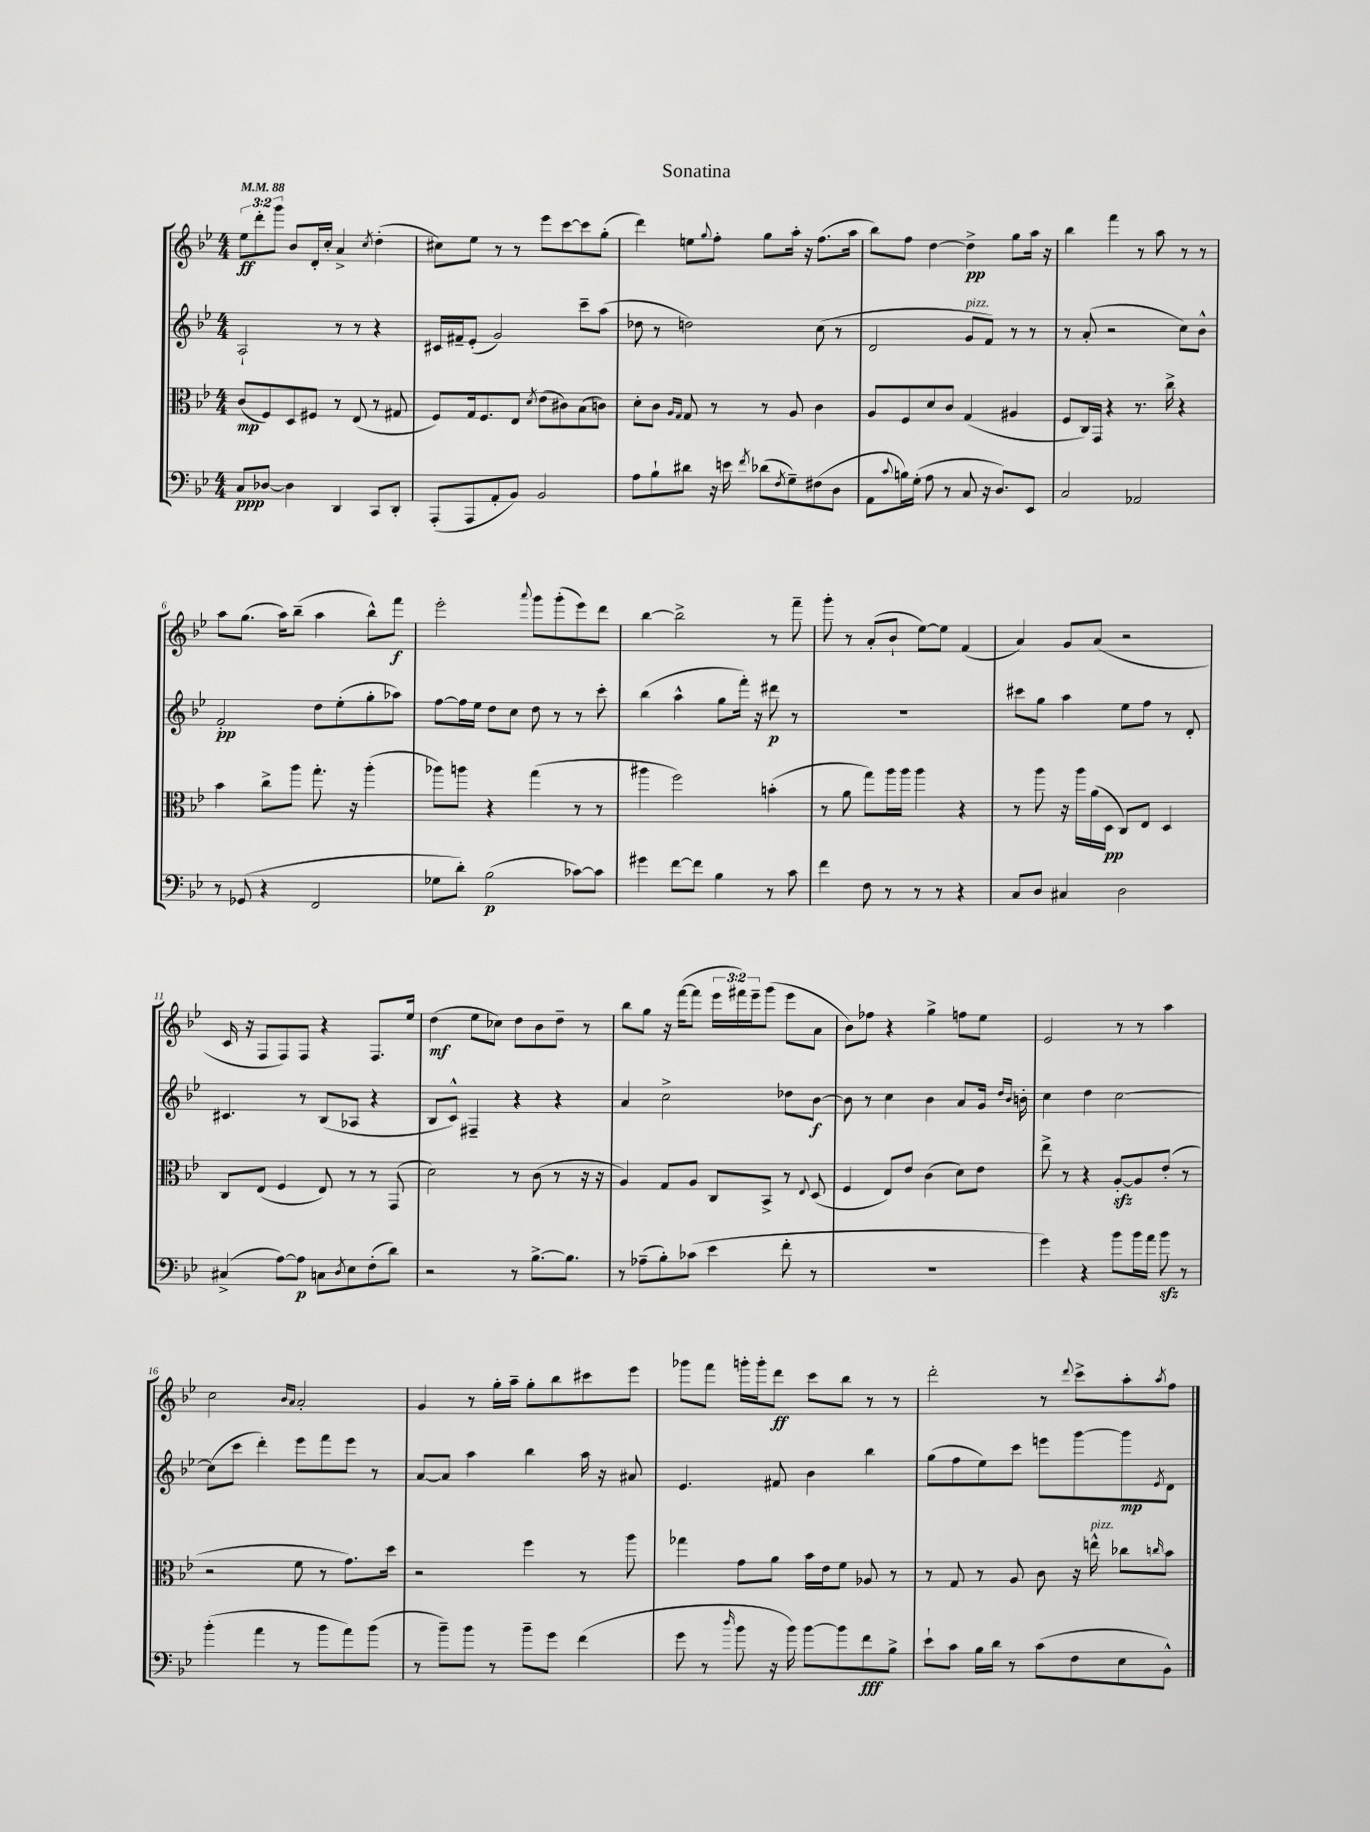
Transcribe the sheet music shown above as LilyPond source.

\header { title = "Sonatina" }
<<
\new StaffGroup <<
\new Staff = "s0" {
    \clef treble \key bes \major \numericTimeSignature \time 4/4 \override Staff.TupletNumber.text = #tuplet-number::calc-fraction-text \tempo 4 = 88
    \tuplet 3/2 { ees''8\ff d'''8-. g'''8 } bes'8 d'16-. c''16-. a'4-> \acciaccatura { c''8 } d''4-.( |
    cis''8) ees''8 r8 r8 ees'''8 c'''8~ c'''8 g''8-.( |
    d'''4) e''8 \appoggiatura { g''8 } f''8-. g''8 a''16-. r16 f''8.( a''16 |
    bes''8) f''8 d''4~ d''4->\pp g''8 a''16 r16 |
    bes''4 f'''4 r8 a''8 r8 r8 |
    a''8 g''8.( a''16) bes''8--( a''4 bes''8-^) f'''8\f |
    ees'''2-. \appoggiatura { a'''8 } g'''8 g'''8-.( ees'''8) d'''8 |
    bes''4~ bes''2-> r8 f'''8-- |
    g'''8-. r8 a'8-.( bes'8-! ees''8~) ees''8 f'4( |
    a'4) g'8 a'8( r2 |
    c'16 r16 f8 f8) f8 r4 f8. ees''16 |
    d''4\mf( ees''8 ces''8) d''8 bes'8 d''8-- r8 |
    bes''8 g''8 r16 f'''16~( f'''8 \tuplet 3/2 { ees'''16 fis'''16) ees'''16-- } g'''8( ees'''8 a'8 |
    bes'8) fes''8 r4 g''4-> f''8 ees''8 |
    ees'2 r8 r8 a''4 |
    c''2 \grace { bes'16 a'16 } a'2-. |
    g'4 r8 g''16-. a''16-- g''8-. bes''8 cis'''8 ees'''8 |
    ges'''8 f'''8 g'''16-. g'''16-. d'''8\ff c'''8 bes''8 r8 r8 |
    d'''2-. r8 \appoggiatura { d'''8 } c'''8-> a''8-. \acciaccatura { a''8 } f''8 \bar "|." |
}
\new Staff = "s1" {
    \clef treble \key bes \major \numericTimeSignature \time 4/4
    a2-! r8 r8 r4 |
    cis'16 fis'16-- ees'8-.( g'2) c'''8-- a''8( |
    des''8 r8 d''2) c''8( r8 |
    d'2 g'8^\markup { \italic "pizz." } f'8) r8 r8 |
    r8 a'8-.( r2 c''8) bes'8-^ |
    f'2-.\pp d''8 ees''8-.( g''8-. aes''8) |
    f''8~ f''16 ees''16 d''8 c''8 d''8 r8 r8 c'''8-. |
    bes''4( a''4-^ g''8 f'''16-.) r16 dis'''8\p r8 |
    R1 |
    cis'''8 g''8 a''4 ees''8 f''8 r8 d'8-. |
    cis'4. r8 bes8( aes8 r4 |
    bes8 c'8-^) fis4-- r4 r4 |
    a'4 c''2-> des''8 bes'8~\f |
    bes'8 r8 c''4 bes'4 a'8 g'16 \grace { d''16 bes'16 } b'16-. |
    c''4 d''4 c''2~ |
    c''8( c'''8 d'''4-.) ees'''8 f'''8 ees'''8 r8 |
    a'8~ a'8 a''4 bes''4 a''16 r16 ais'8 |
    ees'4. fis'8 bes'4 bes''4 |
    g''8( f''8 ees''8) c'''8 e'''8 g'''8~ g'''8\mp \acciaccatura { ees'8 } d'8 \bar "|." |
}
\new Staff = "s2" {
    \clef alto \key bes \major \numericTimeSignature \time 4/4
    c'8\mp( f8) d8 fis8 r8 ees8( r8 gis8 |
    f8) g16 f8. ees8 \acciaccatura { d'8 } ees'8( cis'8) bes8( c'8) |
    d'8-. c'8 \grace { a16 g16 } g8 r8 r8 a8 c'4 |
    a8 f8 d'8 c'8 g4( ais4 |
    f8 c16) g,16 r4 r8. c''16-> r4 |
    bes'4 c''8-> a''8 g''8.-. r16 a''4-.( |
    aes''8) a''8 r4 g''4( r8 r8 |
    ais''4 f''2) b'4-.( |
    r8 a'8 g''8) a''16 a''16 a''4 r4 |
    r8 a''8 r16 a''16 a'16( d16\pp c8) ees8 d4 |
    c8 ees8( f4 ees8) r8 r8 g,8( |
    d'2) r8 c'8( r8 r16 r16 |
    a4) g8 a8 c8 bes,8-> r8 \appoggiatura { ees8 } d8( |
    f4 ees8) ees'8 c'4( d'8) ees'8 |
    ees''8-> r8 r4 a8~-.\sfz a8 ees'8-.( r8 |
    r2 f'8 r8 g'8.) d''16 |
    r2 f''4 r8 a''8 |
    ges''4 g'8 a'8 bes'16 ees'16 f'8 aes8 r8 |
    r8 g8 r8 a8 c'8 r16 e''16-^^\markup { \italic "pizz." } ces''8 \grace { c''16 } bes'8 \bar "|." |
}
\new Staff = "s3" {
    \clef bass \key bes \major \numericTimeSignature \time 4/4
    c8\ppp des8~ des4 d,4 c,8 d,8-. |
    a,,8-.( a,,8 a,8-. bes,8) bes,2 |
    a8 bes8-! dis'8 r16 e'16 \acciaccatura { f'8 } des'8( \acciaccatura { f8 } g8--) fis8( d8 |
    a,8 \appoggiatura { c'8 } b16) g16-.( a8 r8 c8 r16 d8.) ees,8 |
    c2 aes,2 |
    r8 ges,8( r4 f,2 |
    ges8 d'8-.) bes2\p( ces'8~) ces'8 |
    gis'4 f'8~ f'8 bes4 r8 c'8 |
    f'4 f8 r8 r8 r8 r4 |
    c8 d8 cis4 d2 |
    cis4->( a8~) a8\p c8 \acciaccatura { d8 } ees8 f8-.( d'8) |
    r2 r8 bes8.~-> bes8. |
    r8 aes8--( bes8-.) ces'8( ees'4 f'8-. r8 |
    R1 |
    g'4) r4 bes'8 bes'16 a'16 bes'8\sfz r8 |
    bes'4-.( a'4 r8 bes'8 a'8) bes'8( |
    r8 bes'8--) bes'8 r8 bes'8-- g'8 f'4( |
    g'8 r8 \grace { d''16 } bes'8 r16 bes'16) bes'8~ bes'8 f'8\fff bes8-> |
    ees'8-! c'8 bes16 d'16 r8 c'8( f8 ees8 bes,8-^) \bar "|." |
}
>>
>>
